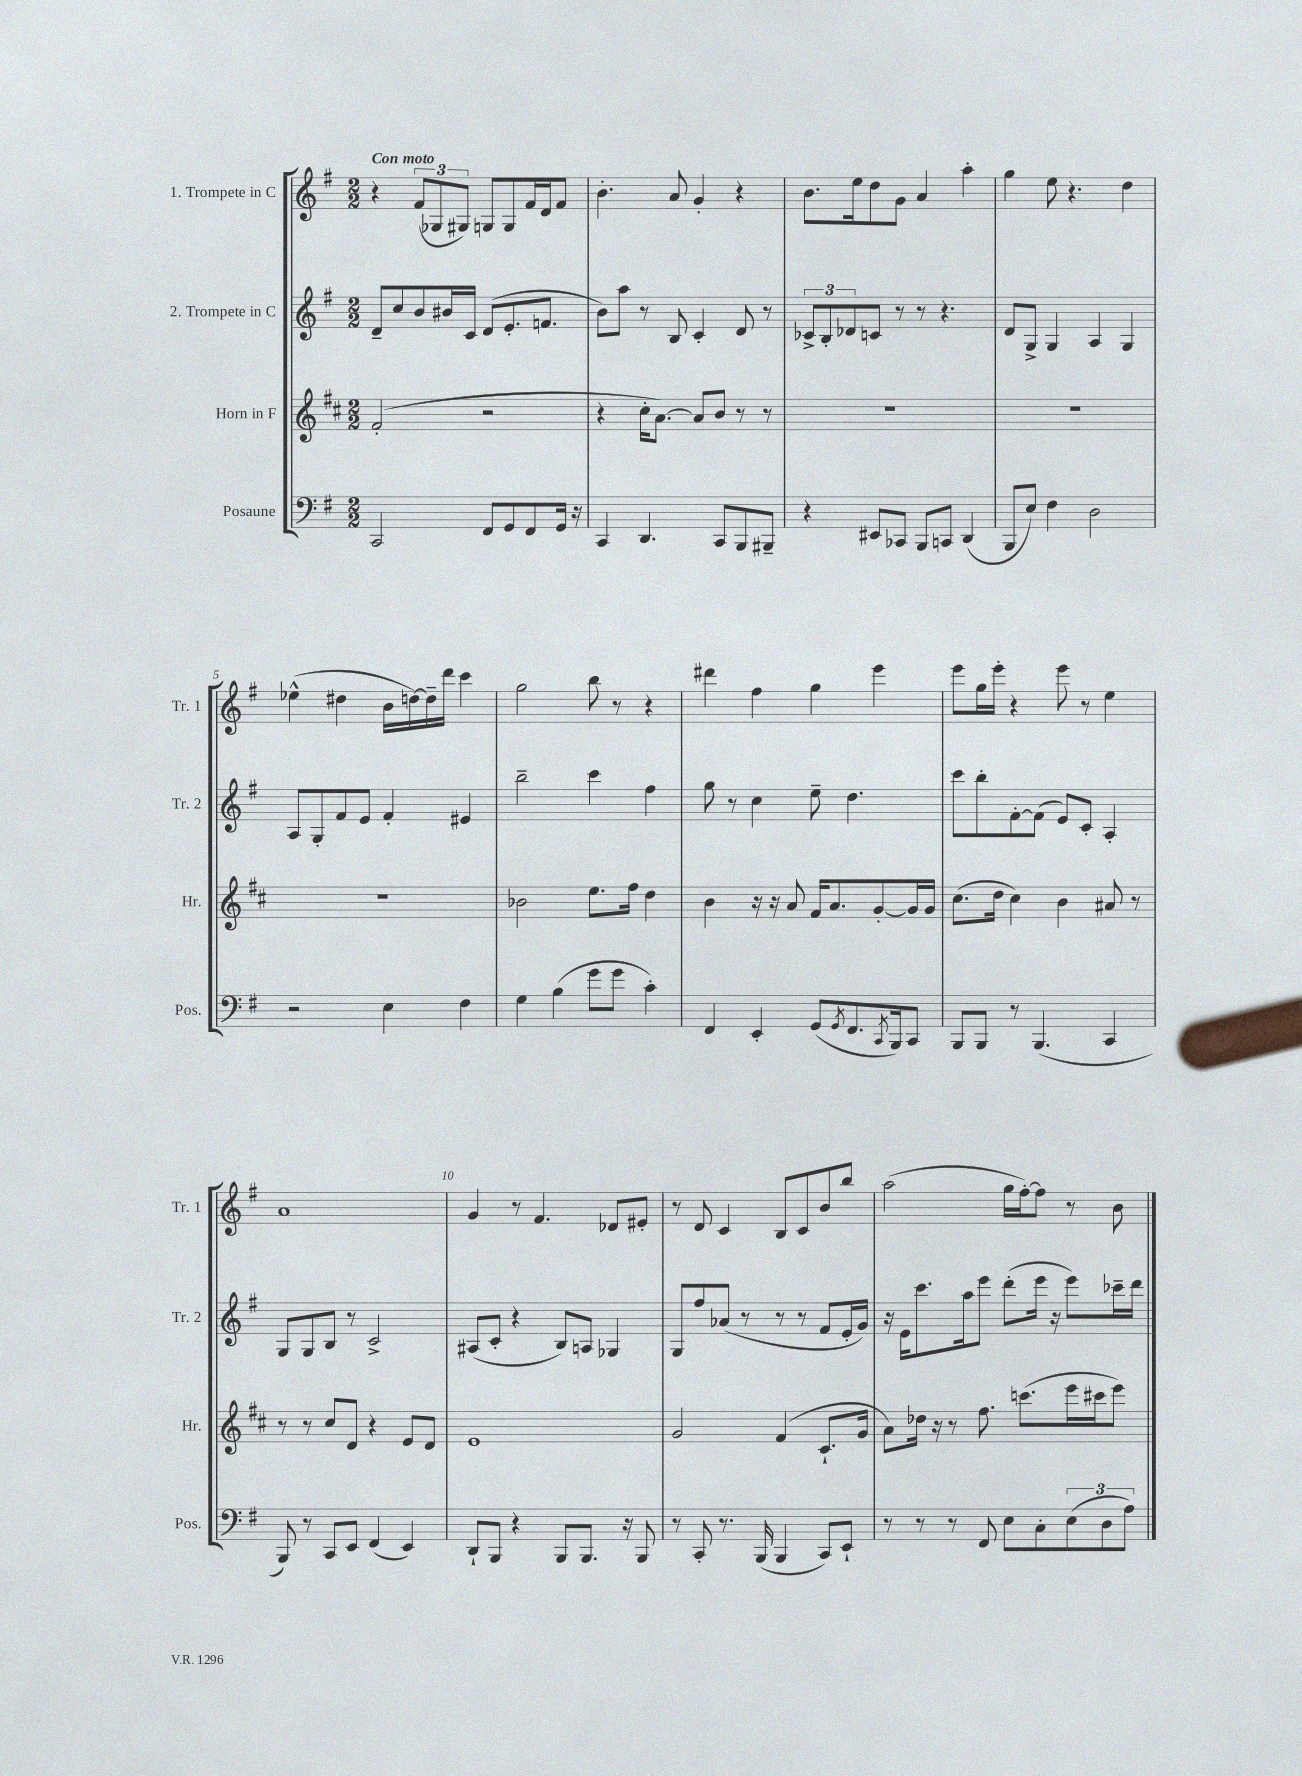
<<
\new StaffGroup <<
\new Staff = "s0" \with { instrumentName = "1. Trompete in C" shortInstrumentName = "Tr. 1" } {
    \clef treble \key g \major \numericTimeSignature \time 2/2 \tempo "Con moto"
    r4 \tuplet 3/2 { fis'8( ges8 gis8) } g8 g8 fis'16 d'16 fis'8 |
    b'4.-. a'8 g'4-. r4 |
    b'8. e''16 d''8 g'8 a'4 a''4-. |
    g''4 e''8 r4. d''4 |
    ees''4-^( dis''4 b'16 d''16~) d''16-- d'''16 c'''4 |
    g''2 b''8 r8 r4 |
    dis'''4 fis''4 g''4 e'''4 |
    e'''8 g''16 e'''16-. r4 e'''8 r8 e''4 |
    a'1 |
    g'4 r8 fis'4. des'8 eis'8-. |
    r8 d'8 c'4 b8 c'8 b'8 b''8 |
    a''2( g''16 fis''16~-.) fis''8 r8 b'8 \bar "|." |
}
\new Staff = "s1" \with { instrumentName = "2. Trompete in C" shortInstrumentName = "Tr. 2" } {
    \clef treble \key g \major \numericTimeSignature \time 2/2
    d'8-- c''8 b'8 bis'16 c'16 d'8( e'8.-. f'8. |
    b'8) a''8 r8 b8 c'4-. d'8 r8 |
    \tuplet 3/2 { ces'8-> b8-. des'8 } c'8 r8 r8 r4. |
    d'8 g8-> g4 a4 g4 |
    a8 g8-. fis'8 e'8 fis'4-. eis'4 |
    b''2-- c'''4 fis''4 |
    g''8 r8 c''4 e''8-- d''4. |
    c'''8 b''8-. fis'8~-. fis'8( e'8) c'8-. a4-. |
    g8 g8 b8 r8 c'2-> |
    ais8( c'8-. r4 b8) a8 ges4 |
    g8 fis''8 aes'8( r8 r8 r8 fis'8 e'16-. g'16) |
    r16 e'16 c'''8. a''16 e'''8 d'''8-.( e'''16 r16 e'''8) ces'''16-- d'''16 \bar "|." |
}
\new Staff = "s2" \with { instrumentName = "Horn in F" shortInstrumentName = "Hr." } {
    \clef treble \key d \major \numericTimeSignature \time 2/2
    fis'2-.( r2 |
    r4 cis''16-. a'8.~) a'8 b'8 r8 r8 |
    R1 |
    R1 |
    R1 |
    bes'2 e''8. fis''16 d''4 |
    b'4 r16 r16 a'8 fis'16 a'8. g'8~-. g'16 g'16 |
    cis''8.( d''16 cis''4) b'4 ais'8 r8 |
    r8 r8 cis''8 d'8 r4 e'8 d'8 |
    e'1 |
    g'2 fis'4( cis'8.-! g'16 |
    a'8) des''16 r16 r8 fis''8. c'''8.( e'''16 cis'''16 e'''8) \bar "|." |
}
\new Staff = "s3" \with { instrumentName = "Posaune" shortInstrumentName = "Pos." } {
    \clef bass \key g \major \numericTimeSignature \time 2/2
    c,2 fis,8 g,8 fis,8 g,16 r16 |
    c,4 d,4. c,8 b,,8 bis,,8-- |
    r4 eis,8 ces,8 b,,8 c,8 d,4( |
    b,,8 e8) fis4 d2 |
    r2 e4 fis4 |
    g4 b4( g'8 g'8 c'4-.) |
    fis,4 e,4-. g,8( \acciaccatura { g,8 } fis,8. \acciaccatura { c,8 } b,,16) c,8 |
    b,,8 b,,8 r8 b,,4.( c,4 |
    b,,8) r8 c,8 e,8 fis,4( e,4) |
    d,8-! b,,8 r4 b,,8 b,,8. r16 b,,8 |
    r8 c,8-. r8. b,,16( b,,4 c,8) e,8-! |
    r8 r8 r8 fis,8 e8 c8-. \tuplet 3/2 { e8( d8 a8) } \bar "|." |
}
>>
>>
\layout { \context { \Score \override BarNumber.break-visibility = ##(#f #t #t) barNumberVisibility = #(every-nth-bar-number-visible 5) } }
